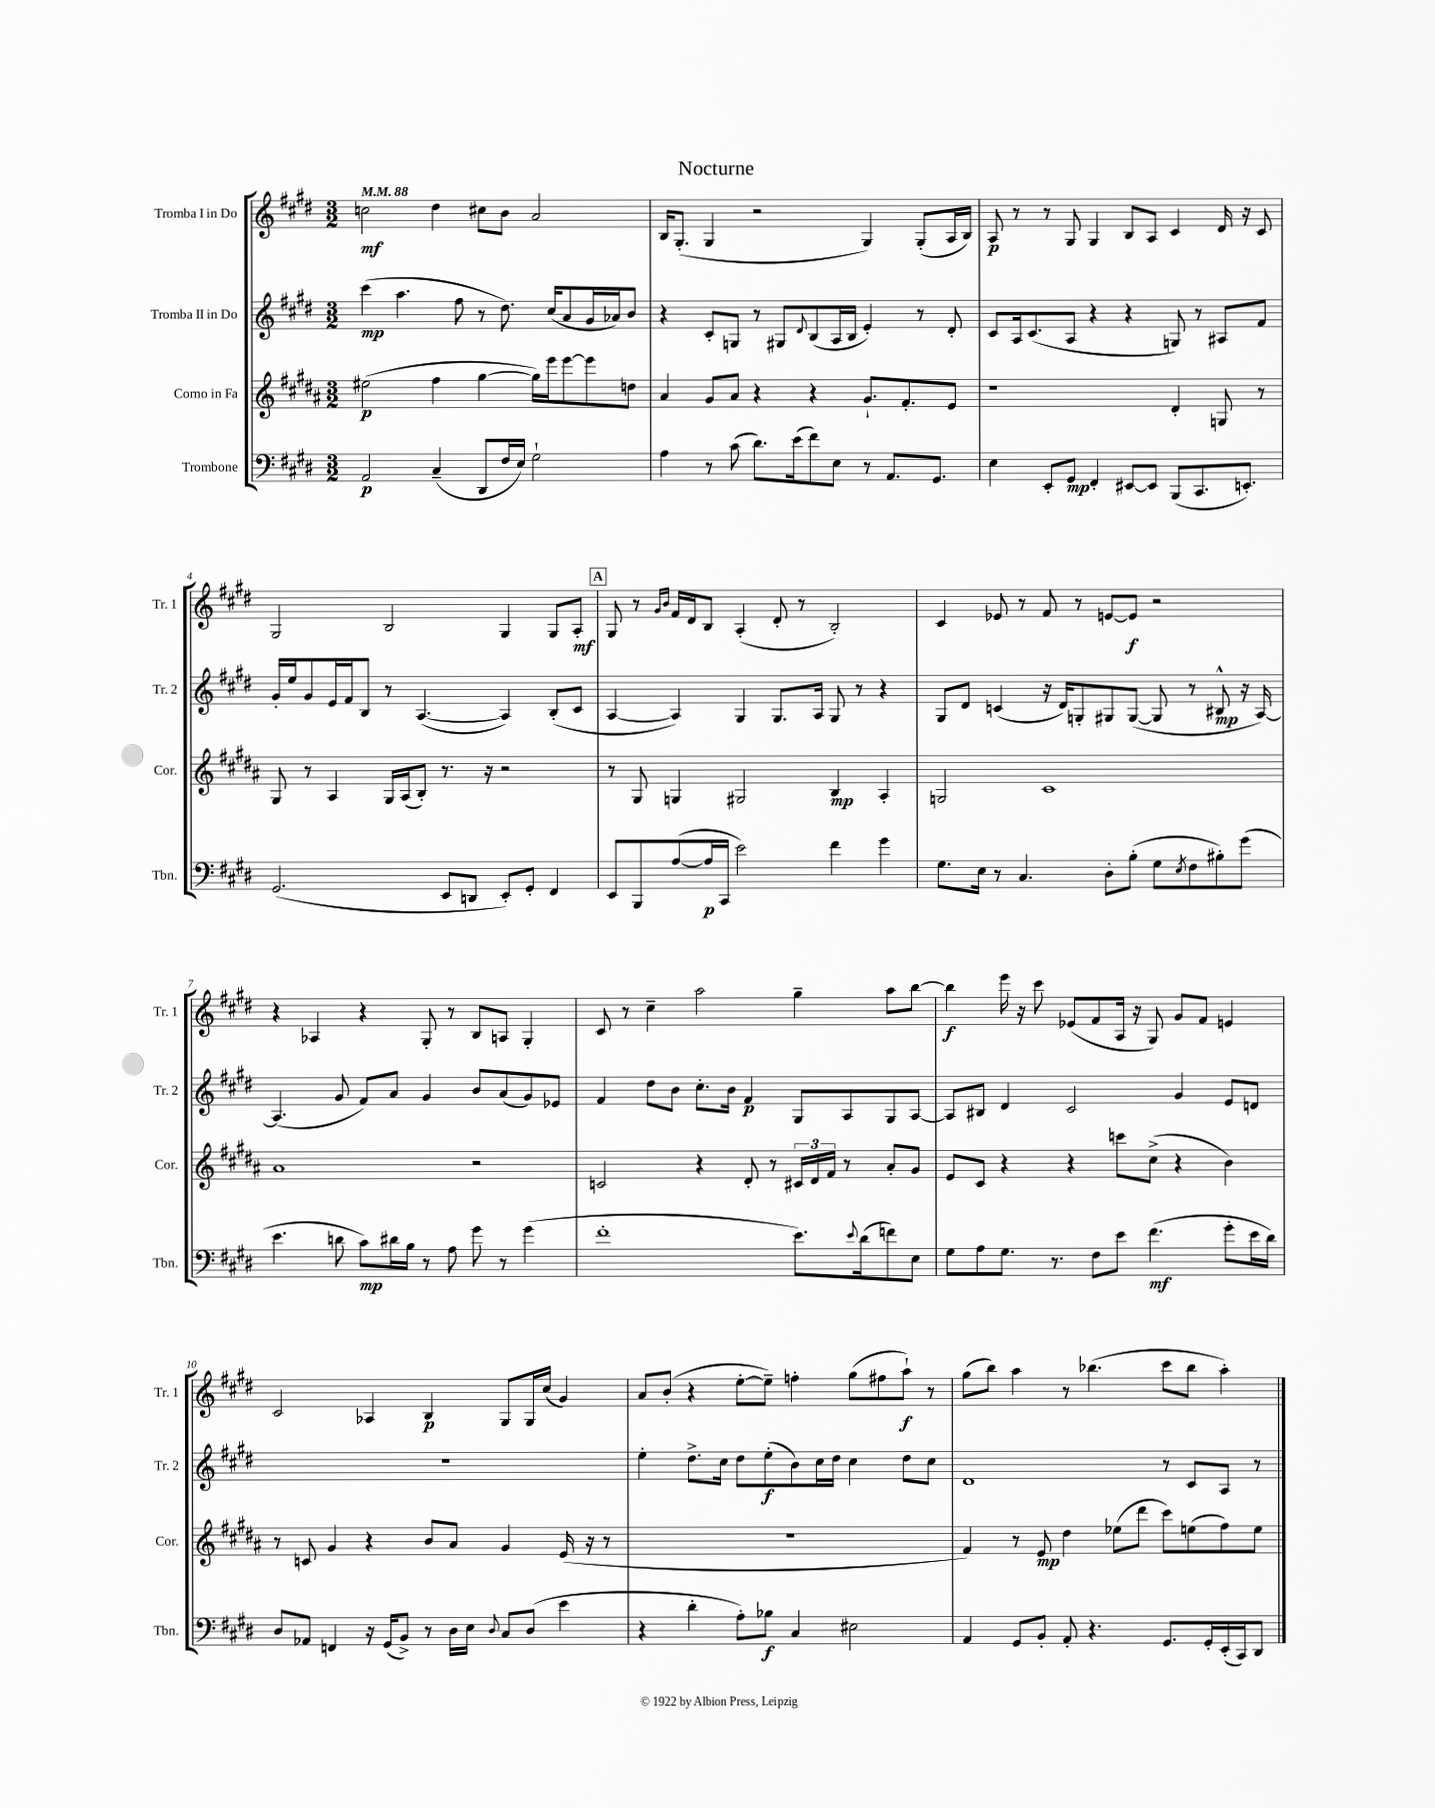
\header { title = "Nocturne" }
<<
\new StaffGroup <<
\new Staff = "s0" \with { instrumentName = "Tromba I in Do" shortInstrumentName = "Tr. 1" } {
    \clef treble \key e \major \numericTimeSignature \time 3/2 \tempo 4 = 88
    c''2\mf dis''4 cis''8 b'8 a'2 |
    b16 gis8.-.( gis4 r2 gis4) gis8-.( a16 b16) |
    a8\p r8 r8 gis8 gis4 b8 a8 cis'4 dis'16 r16 cis'8 |
    gis2 b2 gis4 gis8 a8-.\mf |
    \mark \markup { \box "A" } gis8 r8 \grace { gis'16 b'16 } fis'16 dis'16 b8 a4-.( dis'8-. r8 b2-.) |
    cis'4 ees'8 r8 fis'8 r8 e'8~ e'8\f r2 |
    r4 aes4 r4 gis8-. r8 b8 a8 gis4-. |
    cis'8 r8 cis''4-- a''2 gis''4-- a''8 b''8~ |
    b''4\f e'''16 r16 cis'''8 ees'8( fis'8 a16 r16 gis8) gis'8 fis'8 e'4 |
    cis'2 aes4 b4\p gis8 gis16 cis''16( gis'4) |
    a'8 b'8-.( r4 e''8~-. e''8--) f''4-. gis''8( fis''8 a''8-!\f) r8 |
    gis''8( b''8) a''4 r8 bes''4.( cis'''8 bes''8 a''4-.) \bar "|." |
}
\new Staff = "s1" \with { instrumentName = "Tromba II in Do" shortInstrumentName = "Tr. 2" } {
    \clef treble \key e \major \numericTimeSignature \time 3/2
    cis'''4\mp( a''4. fis''8 r8 dis''8.) cis''16( a'8 gis'16 aes'16) b'8 |
    r4 cis'8-. g8 r8 gis8 \appoggiatura { dis'8 } b8( a16 b16 e'4-.) r8 dis'8-. |
    cis'8 a16 cis'8.( a8 r4 r4 g8) r8 ais8 fis'8 |
    gis'16-. e''16 gis'8 e'16 fis'16 b8 r8 a4.~( a4) b8-.( cis'8 |
    \mark \markup { \box "A" } a4~ a4) gis4 gis8. a16 gis8 r8 r4 |
    gis8 dis'8 c'4( r16 dis'16) g8-. gis8 gis8~( gis8 r8 bis8-^\mp r16 a16~) |
    a4.( gis'8 fis'8) a'8 gis'4 b'8 a'8( gis'8) ees'8 |
    fis'4 dis''8 b'8 cis''8.-. b'16 fis'4\p gis8 a8 gis8 a8~ |
    a8 bis8 dis'4 cis'2 gis'4 e'8 d'8 |
    R1. |
    e''4-. dis''8.-> cis''16 dis''8 e''8-.\f( b'8) cis''16 dis''16 cis''4 dis''8 cis''8 |
    dis'1 r8 cis'8 a8 r8 \bar "|." |
}
\new Staff = "s2" \with { instrumentName = "Corno in Fa" shortInstrumentName = "Cor." } {
    \clef treble \key b \major \numericTimeSignature \time 3/2
    eis''2\p( fis''4 gis''4~ gis''16) e'''16 e'''8~ e'''8 d''8 |
    ais'4 gis'8 ais'8 r4 r4 gis'8.-! fis'8.-. e'8 |
    r1 dis'4-. g8 r8 |
    gis8 r8 ais4 gis16 ais16( b8-.) r8. r16 r2 |
    \mark \markup { \box "A" } r8 gis8 g4 gis2 b4\mp ais4-. |
    g2 cis'1 |
    ais'1 r2 |
    c'2 r4 dis'8-. r8 \tuplet 3/2 { cis'16 dis'16 fis'16 } r8 ais'8-. gis'8 |
    e'8 cis'8 r4 r4 c'''8 cis''8->( r4 b'4) |
    r8 c'8 gis'4 r4 b'8 ais'8 gis'4 e'16( r16 r8 |
    R1. |
    fis'4) r8 e'8\mp dis''4 ees''8( dis'''8 cis'''8) e''8( fis''8) e''8 \bar "|." |
}
\new Staff = "s3" \with { instrumentName = "Trombone" shortInstrumentName = "Tbn." } {
    \clef bass \key e \major \numericTimeSignature \time 3/2
    a,2\p cis4--( dis,8 fis16 e16) gis2-! |
    a4 r8 cis'8( dis'8.) e'16( fis'8) e8 r8 a,8. gis,8. |
    e4 e,8-. gis,8\mp fis,4-. eis,8~ eis,8 b,,8( cis,8. e,8.-.) |
    gis,2.( e,8 d,8 e,8-.) gis,8-. fis,4 |
    \mark \markup { \box "A" } e,8 b,,8 a8~( a16\p cis,16 e'2) fis'4 gis'4 |
    gis8. e16 r8 cis4. dis8-. b8-.( gis8 \acciaccatura { e8 } fis8 bis8-.) gis'8( |
    e'4. d'8 cis'8\mp) dis'16 b16 r8 a8 gis'8 r8 gis'4( |
    fis'1-. e'8.) \appoggiatura { e'8 } dis'16( f'8) e8 |
    gis8 a8 gis8. r8. fis8 e'8 fis'4.\mf( gis'8-. e'16 dis'16) |
    dis8 aes,8 f,4 r16 gis,16( b,8->) r8 dis16 e16 \appoggiatura { dis8 } cis8 dis8( e'4 |
    r4 dis'4-. a8-.) bes8\f cis4 eis2 |
    a,4 gis,8 b,8-. a,8-. r4. gis,8. gis,16-. e,16-.( cis,16) dis,8 \bar "|." |
}
>>
>>
